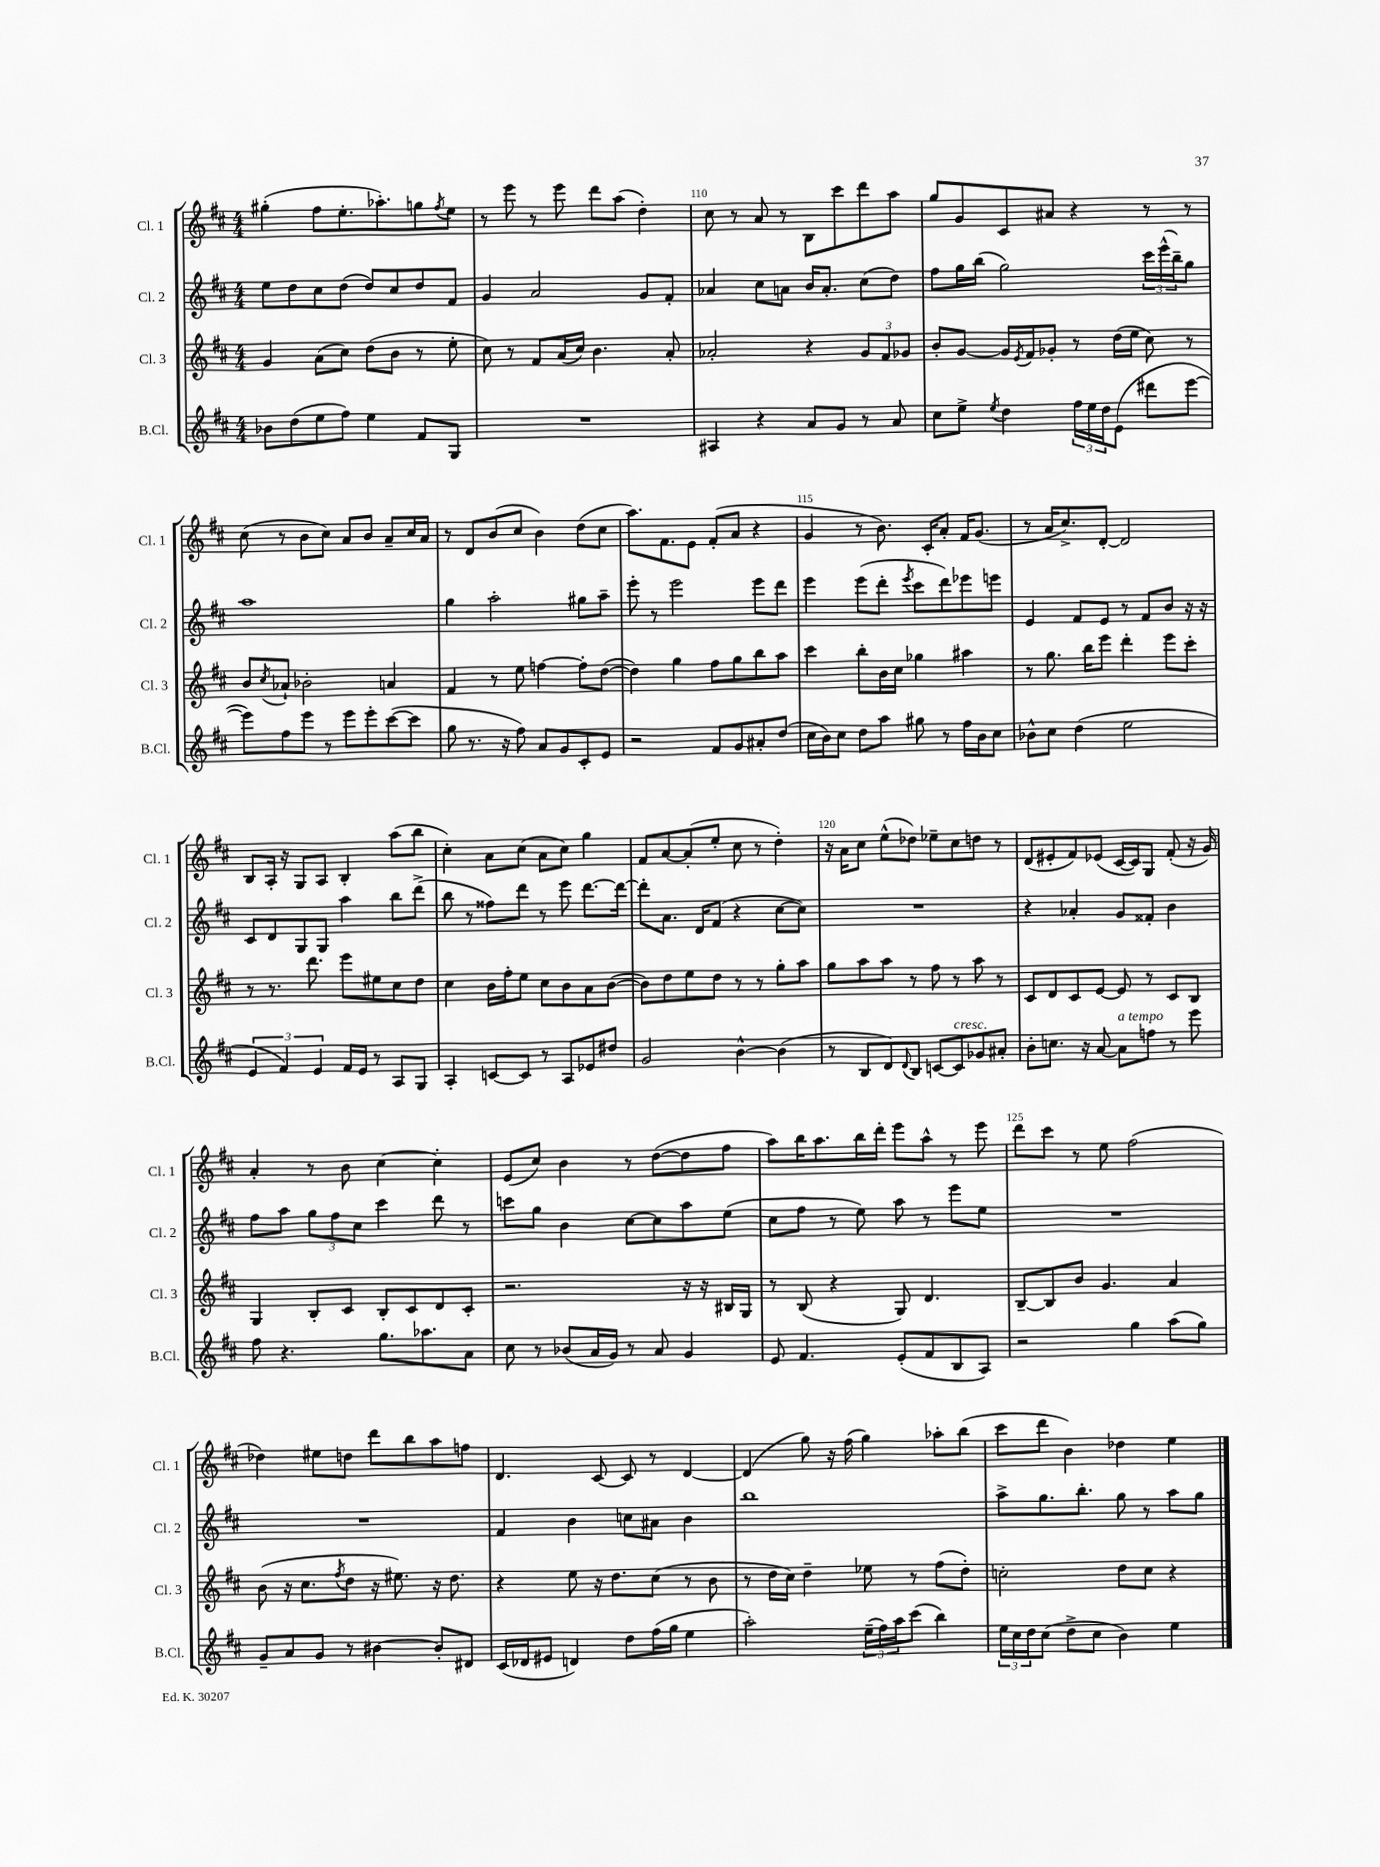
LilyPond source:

<<
\new StaffGroup <<
\new Staff = "s0" \with { instrumentName = "Cl. 1" shortInstrumentName = "Cl. 1" } {
    \clef treble \key d \major \numericTimeSignature \time 4/4
    gis''4-.( fis''8 e''8.-. aes''8.-.) g''8 \acciaccatura { fis''8 } e''8 |
    r8 e'''8 r8 e'''8 d'''8 a''8( d''4-.) |
    cis''8 r8 a'8 r8 b8 cis'''8 d'''8 a''8 |
    g''8 g'8 cis'8 ais'8 r4 r8 r8 |
    cis''8( r8 b'8 cis''8) a'8 b'8 a'8-- cis''16 a'16 |
    r8 d'8 b'8( cis''8 b'4) d''8( cis''8 |
    a''8.) fis'8. e'8 fis'8-.( a'8 r4 |
    g'4 r8 b'8.) cis'16-. a'8-. fis'16 g'8.( |
    r8 a'16 cis''8.->) d'8~-. d'2 |
    b8 a16-. r16 g8 a8 b4-. a''8( b''8 |
    cis''4-.) a'8 cis''8( a'8 cis''8) g''4 |
    fis'8 a'8~ a'8-.( e''8-. cis''8 r8 d''4-.) |
    r16 a'16 cis''8 e''8-^( des''8) ees''8-- cis''8 d''8 r8 |
    d'8( eis'8-. fis'8) ees'8( cis'16~ cis'16) g8 fis'8-.( r16 g'16) |
    a'4-. r8 b'8 cis''4~ cis''4-. |
    e'8( cis''8) b'4 r8 d''8~( d''8 fis''8 |
    a''8) b''16 a''8. b''16 d'''16-. e'''8 a''8-^ r8 e'''8 |
    d'''8 cis'''8 r8 e''8 fis''2( |
    des''4) eis''8 d''8 d'''8 b''8 a''8 f''8 |
    d'4. cis'8~ cis'8 r8 d'4~ |
    d'4( g''8) r16 fis''16( g''4) aes''8-. b''8( |
    cis'''8 d'''8 b'4) des''4 e''4 \bar "|." |
}
\new Staff = "s1" \with { instrumentName = "Cl. 2" shortInstrumentName = "Cl. 2" } {
    \clef treble \key d \major \numericTimeSignature \time 4/4
    e''8 d''8 cis''8 d''8( d''8) cis''8 d''8 fis'8 |
    g'4 a'2 g'8 fis'8-. |
    aes'4 cis''8 a'8 b'16 a'8.-. cis''8( d''8) |
    fis''8 g''16 b''16( g''2) \tuplet 3/2 { cis'''16 e'''16-^( b''16--) } g''8 |
    a''1 |
    g''4 a''2-. gis''8 a''8-- |
    e'''8-. r8 e'''2 e'''8 d'''8 |
    e'''4 e'''8( d'''8-. \acciaccatura { e'''8 } cis'''8 d'''8) ees'''8 e'''8 |
    e'4 fis'8 e'8 r8 fis'8 b'8 r16 r16 |
    cis'8 d'8 g8 g8 a''4 b''8 d'''8->( |
    b''8 r8 fisis''8) d'''8 r8 e'''8 d'''8.~ d'''16~ |
    d'''8-. a'8. d'16 fis'8( r4 cis''8~ cis''8) |
    R1 |
    r4 aes'4-. g'8 fisis'8-. b'4 |
    fis''8 a''8 \tuplet 3/2 { g''8 fis''8 cis''8 } cis'''4 d'''8 r8 |
    c'''8 g''8 b'4 cis''8~ cis''8 a''8 e''8( |
    cis''8 fis''8 r8 e''8) a''8 r8 e'''8 e''8 |
    R1 |
    R1 |
    fis'4 b'4 c''8 ais'8 b'4 |
    b''1 |
    a''8-> g''8. b''8.-. g''8 r8 a''8 g''8 \bar "|." |
}
\new Staff = "s2" \with { instrumentName = "Cl. 3" shortInstrumentName = "Cl. 3" } {
    \clef treble \key d \major \numericTimeSignature \time 4/4
    g'4 a'8( cis''8) d''8( b'8 r8 e''8-. |
    cis''8) r8 fis'8 a'16( cis''16) b'4. a'8-. |
    aes'2-. r4 \tuplet 3/2 { g'8 fis'8 ges'8 } |
    b'8-. g'8~ g'16 \acciaccatura { e'8 } fis'16 ges'8-. r8 d''16( e''16 cis''8) r8 |
    b'8 \acciaccatura { cis''8 } aes'8-! bes'2-. a'4 |
    fis'4 r8 e''8 f''4~ f''8-. d''8~( |
    d''4) g''4 fis''8 g''8 b''8 a''8 |
    cis'''4 b''8-. b'16 cis''16 ges''4 ais''4 |
    r8 g''8. b''16 e'''8 d'''4-. e'''8 cis'''8-. |
    r8 r8. d'''8. e'''8 eis''8 cis''8 d''8 |
    cis''4 b'16 fis''16-. e''8 cis''8 b'8 a'8 b'8~( |
    b'8) d''8 e''8 d''8 r8 r8 g''8-. a''8 |
    g''8 a''8 a''8 r8 fis''8 r8 a''8 r8 |
    cis'8 d'8 cis'8 e'8~ e'8 r8 cis'8 b8 |
    g4 b8-. cis'8 b8-. cis'8 d'8 cis'8-. |
    r2. r16 r16 bis16 g16 |
    r8 b8( r4 g8) d'4. |
    b8~-- b8 b'8 g'4. a'4 |
    b'8( r16 cis''8. \acciaccatura { fis''8 } d''8 r16 eis''8.) r16 d''8. |
    r4 e''8 r16 d''8. cis''8( r8 b'8 |
    r8 d''16 cis''16) d''4-- ees''8 r8 fis''8( d''8-.) |
    c''2-. d''8 c''8 r4 \bar "|." |
}
\new Staff = "s3" \with { instrumentName = "B.Cl." shortInstrumentName = "B.Cl." } {
    \clef treble \key d \major \numericTimeSignature \time 4/4
    bes'8 d''8( e''8 fis''8) e''4 fis'8 g8 |
    R1 |
    ais4 r4 a'8 g'8 r8 a'8 |
    cis''8 e''8-> \acciaccatura { e''8 } d''4 \tuplet 3/2 { fis''16 e''16 d''16 } e'8( dis'''8 e'''8~ |
    e'''8) fis''8 e'''8 r8 e'''8 e'''8-. cis'''8~( cis'''8 |
    g''8 r8. r16 fis''8) a'8 g'8 cis'8-. e'8 |
    r2 fis'8 g'8 ais'8-. d''8( |
    cis''16 b'16) cis''8 d''8 a''8 gis''8 r8 fis''16 b'16 cis''8 |
    bes'8-^ cis''8 d''4( e''2 |
    \tuplet 3/2 { e'4 fis'4) e'4 } fis'16 e'16 r8 a8 g8 |
    a4-. c'8~ c'8 r8 a8 ees'8 dis''8 |
    g'2 b'4~-^ b'4( |
    r8 b8 d'8) \appoggiatura { d'8 } b8 c'8~ c'8^\markup { \italic "cresc." } ges'8 ais'8-. |
    b'8-. c''8. r16 a'8~ a'8^\markup { \italic "a tempo" } f''8 r8 e'''8 |
    fis''8 r4. g''8. aes''8. a'8 |
    cis''8 r8 bes'8( a'16 g'16) r8 a'8 g'4 |
    e'8 fis'4. e'8-.( fis'8 b8 a8) |
    r2 g''4 a''8( g''8) |
    g'8-- a'8 g'8 r8 bis'4~ bis'8-. dis'8 |
    cis'16( des'16 eis'8 d'4) d''8 fis''16( g''16 e''4 |
    a''2-.) \tuplet 3/2 { e''16--( fis''16) a''16 } cis'''8( b''4) |
    \tuplet 3/2 { e''16 cis''16 d''16 } cis''8( d''8-> cis''8 b'4) e''4 \bar "|." |
}
>>
>>
\layout { \context { \Score currentBarNumber = #108 \override BarNumber.break-visibility = ##(#f #t #t) barNumberVisibility = #(every-nth-bar-number-visible 5) } }
